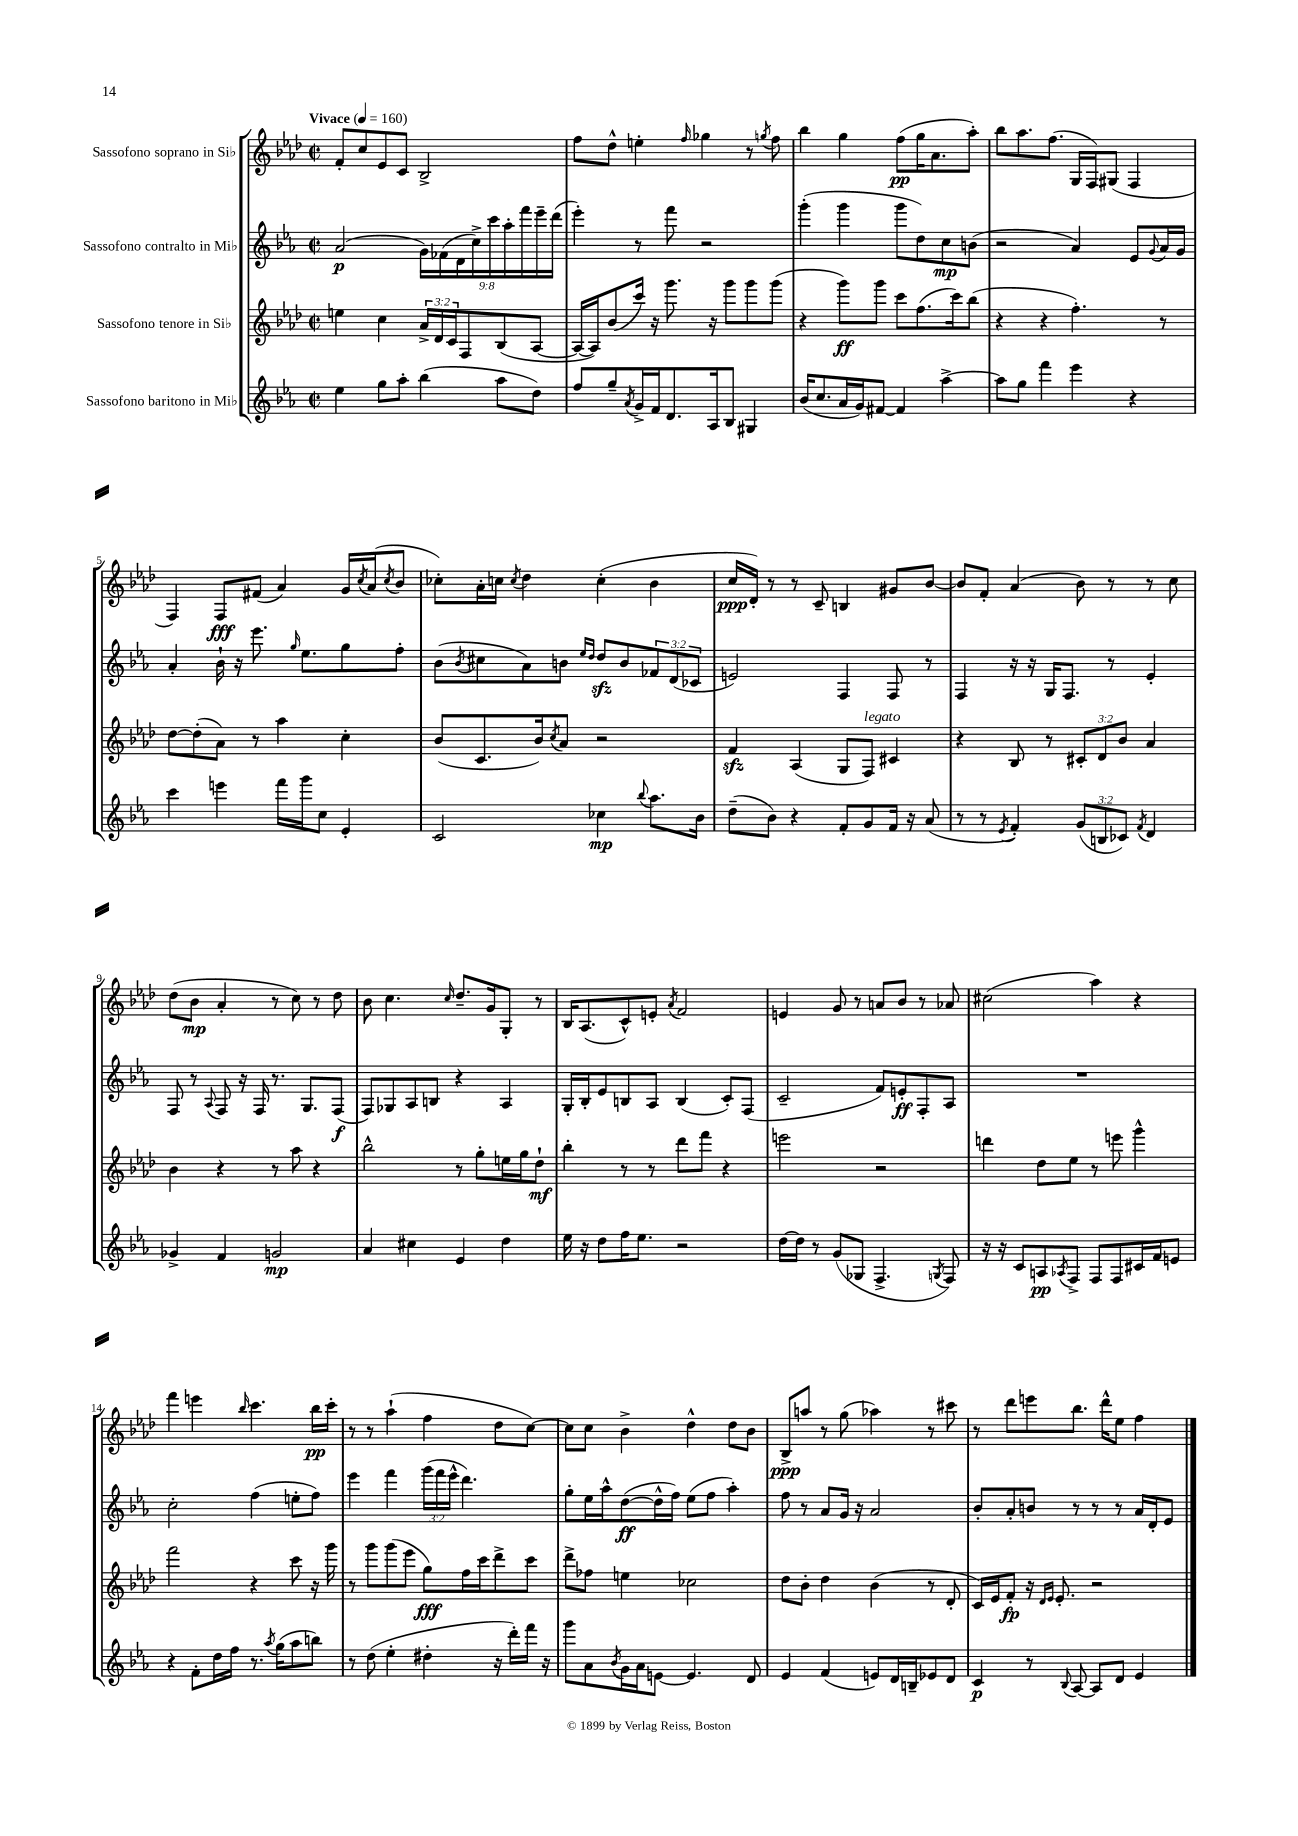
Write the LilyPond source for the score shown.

<<
\new StaffGroup <<
\new Staff = "s0" \with { instrumentName = "Sassofono soprano in Sib" } {
    \clef treble \key aes \major \defaultTimeSignature \time 2/2 \tempo "Vivace" 4 = 160
    f'8-. c''8 ees'8 c'8 bes2-> |
    f''8 des''8-^ e''4-. \grace { f''16 } ges''4 r8 \acciaccatura { g''8 } f''8 |
    bes''4 g''4 f''8\pp( g''16 aes'8. aes''8-.) |
    bes''8 aes''8. f''8.( g16 f16) gis8( f4 |
    f4) f8\fff fis'8( aes'4) g'16 \acciaccatura { c''8 } aes'16( \acciaccatura { c''8 } bes'8 |
    ces''8-.) aes'16-. c''16 \acciaccatura { c''8 } des''4 c''4-.( bes'4 |
    c''16\ppp des'16-.) r8 r8 c'8-- b4 gis'8 bes'8~ |
    bes'8 f'8-. aes'4( bes'8) r8 r8 c''8 |
    des''8( bes'8\mp aes'4-. r8 c''8) r8 des''8 |
    bes'8 c''4. \grace { c''16 } des''8.-- g'16 g8-. r8 |
    bes16 aes8.( c'8-^) e'8-. \acciaccatura { aes'8 } f'2 |
    e'4 g'8 r8 a'8 bes'8 r8 aes'8 |
    cis''2( aes''4) r4 |
    f'''4 e'''4 \grace { bes''16 } c'''4. bes''16\pp c'''16-. |
    r8 r8 aes''4-!( f''4 des''8 c''8~) |
    c''8 c''8 bes'4-> des''4-^ des''8 bes'8 |
    bes8->\ppp a''8 r8 g''8( aes''4) r8 cis'''8 |
    r8 des'''8 e'''8 bes''8. des'''16-^ ees''8 f''4 \bar "|." |
}
\new Staff = "s1" \with { instrumentName = "Sassofono contralto in Mib" } {
    \clef treble \key ees \major \defaultTimeSignature \time 2/2 \override Staff.TupletNumber.text = #tuplet-number::calc-fraction-text
    aes'2\p( \tuplet 9/8 { g'16) fes'16( d'16 c''16->) c'''16 aes''16-. f'''16 ees'''16-- d'''16( } |
    ees'''4-.) r8 f'''8 r2 |
    g'''4-.( g'''4 g'''8 d''8) c''8\mp b'8( |
    r2 aes'4) ees'8 \appoggiatura { g'8 } aes'16 g'16 |
    aes'4-. bes'16-! r16 ees'''8. \grace { g''16 } ees''8. g''8 f''8-. |
    bes'8( \acciaccatura { bes'8 } cis''8 aes'8) b'8 \grace { ees''16 d''16 } d''8\sfz b'8 \tuplet 3/2 { fes'8 d'8( ces'8 } |
    e'2) f4 f8 r8 |
    f4 r16 r16 g16 f8. r8 ees'4-. |
    f8 r8 \appoggiatura { aes8 } f8 r16 f16 r8. g8. f8\f( |
    f8) ges8 aes8 b8 r4 aes4 |
    g16-. bes16-. ees'8 b8 aes8 b4( c'8-.) f8( |
    c'2-- f'8) e'8-.\ff f8-. aes8 |
    R1 |
    c''2-. f''4( e''8-. f''8) |
    ees'''4 f'''4 \tuplet 3/2 { g'''16( f'''16 ees'''16-^ } d'''4.) |
    g''8-. ees''16 aes''16-^ d''8~\ff( d''16-^ f''16) ees''8( f''8 aes''4-.) |
    f''8 r8 aes'8 g'16 r16 aes'2 |
    bes'8-. aes'8-. b'8 r8 r8 r8 aes'16 d'16-. ees'8 \bar "|." |
}
\new Staff = "s2" \with { instrumentName = "Sassofono tenore in Sib" } {
    \clef treble \key aes \major \defaultTimeSignature \time 2/2 \override Staff.TupletNumber.text = #tuplet-number::calc-fraction-text
    e''4 c''4 \tuplet 3/2 { aes'16-> des'16 c'16 } f8 bes8( aes8~ |
    aes16~ aes16) bes'8( c'''16) r16 g'''8. r16 g'''8 g'''8 g'''8( |
    r4 g'''8\ff) g'''8 c'''8 f''8.( c'''16) bes''8( |
    r4 r4 f''4.-.) r8 |
    des''8~ des''8-.( aes'8) r8 aes''4 c''4-. |
    bes'8( c'8. bes'16) \acciaccatura { c''8 } aes'8 r2 |
    f'4\sfz aes4( g8 f8^\markup { \italic "legato" }) cis'4 |
    r4 bes8 r8 \tuplet 3/2 { cis'8-. des'8 bes'8 } aes'4 |
    bes'4 r4 r8 aes''8 r4 |
    bes''2-^ r8 g''8-. e''16 g''16 des''8-!\mf |
    bes''4-. r8 r8 des'''8 f'''8 r4 |
    e'''2 r2 |
    d'''4 des''8 ees''8 r8 e'''8 g'''4-^ |
    f'''2 r4 c'''8 r16 g'''16 |
    r8 g'''8 g'''8( ees'''8 g''8\fff) f''16 c'''16 des'''8-> c'''8 |
    des'''8-> fes''8 e''4 ces''2 |
    des''8 bes'8-. des''4 bes'4( r8 des'8-. |
    c'16) ees'16 f'8-.\fp r16 \grace { des'16 ees'16 } ees'8.-. r2 \bar "|." |
}
\new Staff = "s3" \with { instrumentName = "Sassofono baritono in Mib" } {
    \clef treble \key ees \major \defaultTimeSignature \time 2/2 \override Staff.TupletNumber.text = #tuplet-number::calc-fraction-text
    ees''4 g''8 aes''8-. bes''4( aes''8 d''8) |
    f''8 g''8-- \acciaccatura { aes'8 } g'16-> f'16 d'8. aes16 bes8 gis4 |
    bes'16( c''8. aes'16 g'16) fis'8~ fis'4 aes''4~-> |
    aes''8 g''8 f'''4 ees'''4 r4 |
    c'''4 e'''4 f'''16 g'''16 c''8 ees'4-. |
    c'2 ces''4\mp \appoggiatura { bes''8 } aes''8. bes'16 |
    d''8--( bes'8) r4 f'8-. g'8 f'16 r16 aes'8( |
    r8 r8 \acciaccatura { ees'8 } f'4-.) \tuplet 3/2 { g'8( b8 ces'8) } \acciaccatura { f'8 } d'4 |
    ges'4-> f'4 g'2\mp |
    aes'4 cis''4 ees'4 d''4 |
    ees''16 r16 d''8 f''16 ees''8. r2 |
    d''16~ d''16 r8 g'8( ges8 f4.-> \acciaccatura { g8 } f8) |
    r16 r16 c'8 a8\pp \acciaccatura { aes8 } f8-> f8 f8 cis'16 f'16 e'8 |
    r4 f'8-. d''16 f''16 r8. \acciaccatura { aes''8 } g''16( aes''8 b''8) |
    r8 d''8( ees''4-. dis''4-. r16 d'''16-.) f'''16 r16 |
    g'''8 aes'8 \acciaccatura { bes'8 } g'16 aes'16 e'8~ e'4. d'8 |
    ees'4 f'4( e'8) d'16 b16-- ees'8 d'8 |
    c'4\p r8 \appoggiatura { bes8 } aes8~ aes8 d'8 ees'4 \bar "|." |
}
>>
>>
